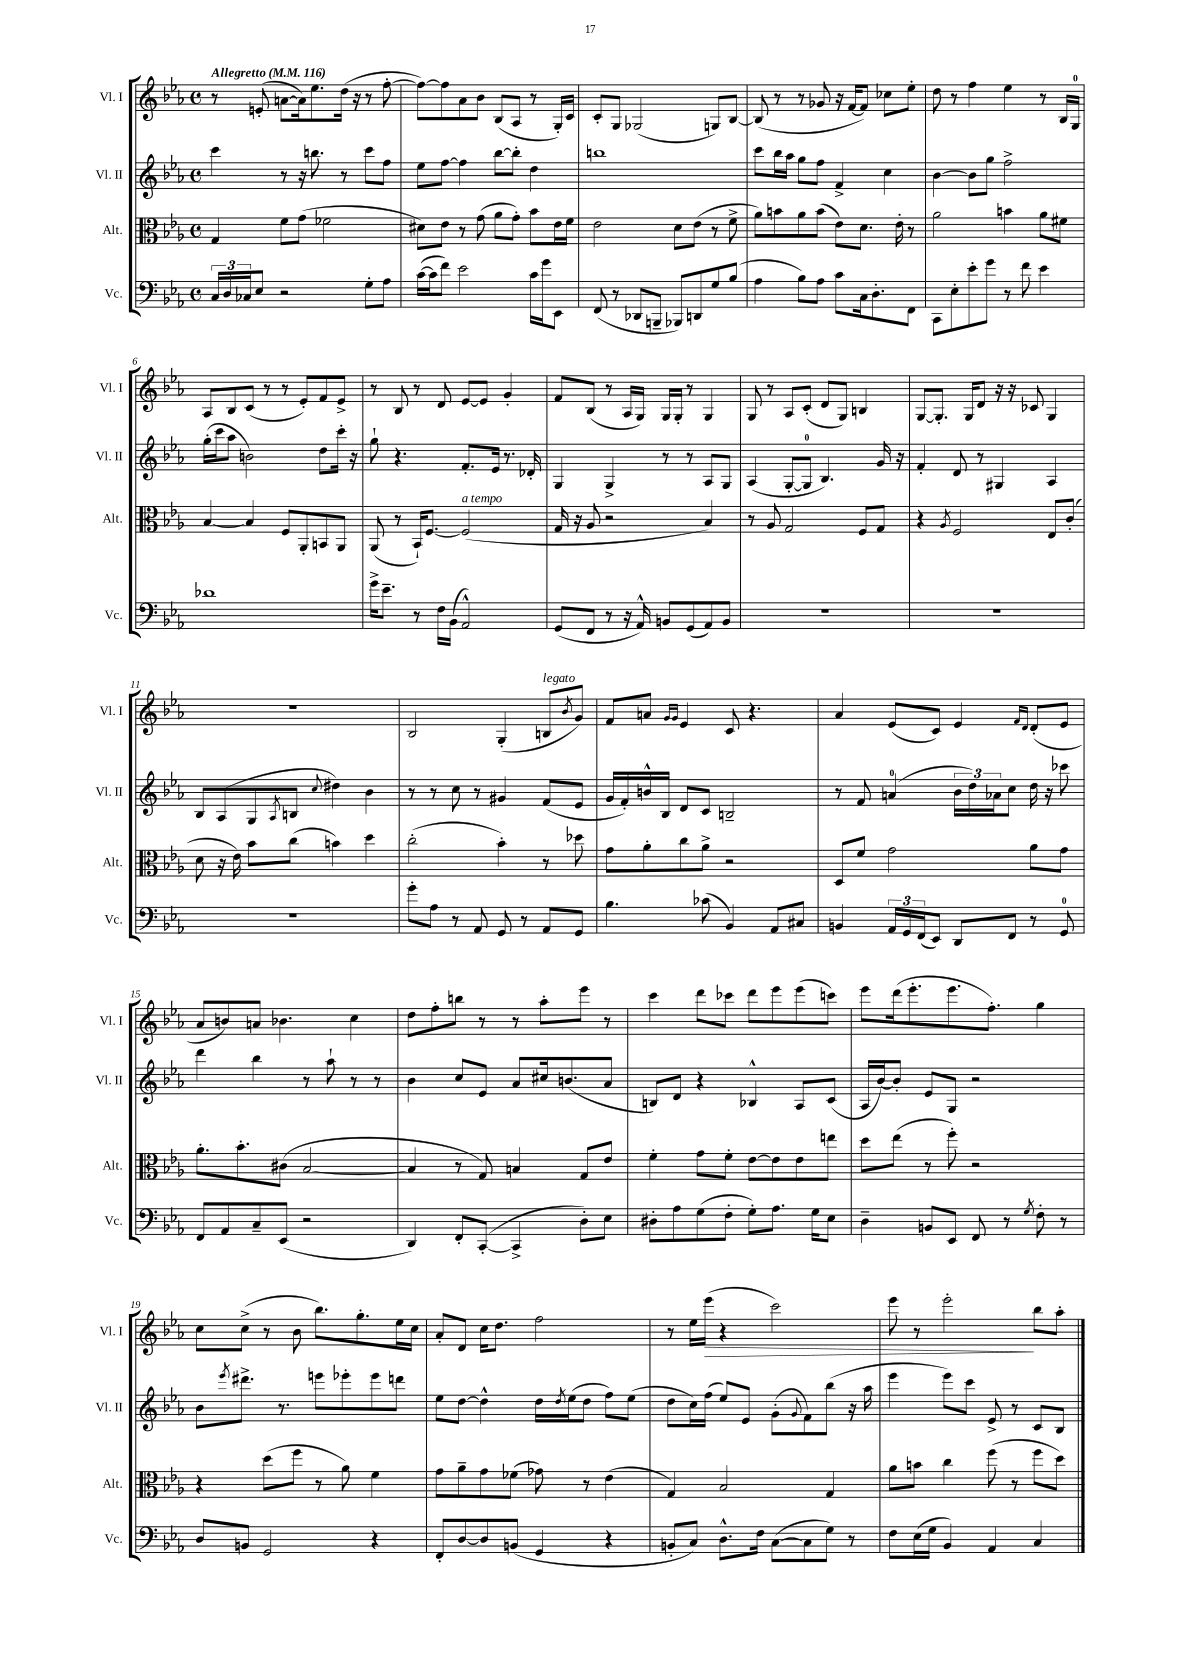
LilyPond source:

<<
\new StaffGroup <<
\new Staff = "s0" \with { instrumentName = "Vl. I" shortInstrumentName = "Vl. I" } {
    \clef treble \key ees \major \defaultTimeSignature \time 4/4 \tempo "Allegretto" 4 = 116
    r8 e'8-.( a'8~ a'16) ees''8. d''16( r16 r8 f''8~-. |
    f''8~) f''8 aes'8 bes'8 bes8( aes8 r8 g16-.) c'16 |
    c'8-. g8 ges2( g8) bes8~ |
    bes8( r8 r8 ges'8 r16 f'16~ f'8) ces''8 ees''8-. |
    d''8 r8 f''4 ees''4 r8 bes16 g16-0 |
    aes8 bes8 c'8( r8 r8 ees'8-.) f'8 ees'8-> |
    r8 bes8 r8 d'8 ees'8~ ees'8 g'4-. |
    f'8 bes8( r8 aes16 g16) g16 g16-. r8 g4 |
    g8 r8 aes8 c'8-.( d'8 g8) b4 |
    g8~ g8.-. g16 d'8 r16 r16 ces'8 g4 |
    R1 |
    bes2 g4-.( b8^\markup { \italic "legato" } \acciaccatura { bes'8 } g'8) |
    f'8 a'8 \grace { g'16 g'16 } ees'4 c'8 r4. |
    aes'4 ees'8( c'8) ees'4 \grace { f'16 d'16 } d'8-.( ees'8 |
    aes'8 b'8) a'8 bes'4. c''4 |
    d''8 f''8-. b''8 r8 r8 aes''8-. ees'''8 r8 |
    c'''4 d'''8 ces'''8 d'''8 ees'''8 ees'''8( c'''8) |
    ees'''8 d'''16( ees'''8.-. ees'''8. f''8.-.) g''4 |
    c''8 c''8->( r8 bes'8 bes''8.) g''8.-. ees''16 c''16 |
    aes'8-. d'8 c''16 d''8. f''2 |
    r8 ees''16 ees'''16\>( r4 c'''2) |
    ees'''8 r8 ees'''2-.\! bes''8 aes''8-. \bar "|." |
}
\new Staff = "s1" \with { instrumentName = "Vl. II" shortInstrumentName = "Vl. II" } {
    \clef treble \key ees \major \defaultTimeSignature \time 4/4
    c'''4 r8 r16 b''8. r8 c'''8 f''8 |
    ees''8 f''8~ f''4 bes''8~ bes''8-. d''4 |
    b''1 |
    c'''8 bes''16 aes''16 g''8 f''8 f'4-> c''4 |
    bes'4~ bes'8 g''8 f''2-> |
    g''16-.( c'''16 aes''8 b'2) d''8 c'''16-. r16 |
    g''8-! r4. f'8.-. ees'16 r8. des'16-. |
    g4 g4-> r8 r8 aes8 g8 |
    aes4( g8~-. g8-0 bes4.) g'16 r16 |
    f'4-. d'8 r8 gis4 aes4 |
    bes8 aes8( g8 \acciaccatura { aes8 } b8 \appoggiatura { c''8 } dis''4) bes'4 |
    r8 r8 c''8 r8 gis'4 f'8( ees'8 |
    g'16 f'16-.) b'16-^ bes16 d'8 c'8 b2-- |
    r8 f'8 a'4-0( \tuplet 3/2 { bes'16 d''16) aes'16 } c''8 d''16 r16 ces'''8 |
    d'''4 bes''4 r8 aes''8-! r8 r8 |
    bes'4 c''8 ees'8 aes'8 cis''16 b'8.( aes'8 |
    b8) d'8 r4 bes4-^ aes8 c'8( |
    aes16 bes'16~) bes'8-. ees'8 g8 r2 |
    bes'8 \acciaccatura { ees'''8 } dis'''8.-> r8. e'''8 ees'''8-. ees'''8 d'''8 |
    ees''8 d''8~ d''4-^ d''16 \acciaccatura { d''8 } ees''16( d''8 f''8) ees''8( |
    d''8 c''16) f''16( ees''8) ees'8 g'8-.( \appoggiatura { g'8 } f'8) bes''8( r16 aes''16 |
    ees'''4 ees'''8) c'''8 ees'8-> r8 c'8 bes8 \bar "|." |
}
\new Staff = "s2" \with { instrumentName = "Alt." shortInstrumentName = "Alt." } {
    \clef alto \key ees \major \defaultTimeSignature \time 4/4
    g4 f'8 g'8( fes'2 |
    dis'8) ees'8 r8 g'8( aes'8 g'8-.) bes'8 ees'16 f'16 |
    ees'2 d'8 ees'8( r8 f'8-> |
    aes'8) b'8 aes'8 b'8( ees'8) d'8. ees'16-. r8 |
    aes'2 b'4 aes'8 fis'8 |
    bes4~ bes4 f8 aes,8-. b,8 aes,8 |
    aes,8( r8 bes,16-!) f8.~ f2^\markup { \italic "a tempo" }( |
    g16 r16 aes8 r2 bes4) |
    r8 aes8 g2 f8 g8 |
    r4 \acciaccatura { aes8 } f2 ees8 c'8-.( |
    d'8 r16 ees'16) bes'8 c''8( b'4) d''4 |
    c''2-.( bes'4-.) r8 des''8 |
    g'8 aes'8-. c''8 aes'8-> r2 |
    d8 f'8 g'2 aes'8 g'8 |
    aes'8.-. bes'8.-. cis'8( bes2~ |
    bes4 r8 g8) b4 g8 ees'8 |
    f'4-. g'8 f'8-. ees'8~ ees'8 ees'8 e''8 |
    d''8 ees''8( r8 f''8-.) r2 |
    r4 d''8( f''8 r8 aes'8) f'4 |
    g'8 aes'8-- g'8 fes'8( ges'8) r8 ees'4( |
    g4) bes2 g4 |
    aes'8 b'8 c''4 f''8( r8 f''8 d''8) \bar "|." |
}
\new Staff = "s3" \with { instrumentName = "Vc." shortInstrumentName = "Vc." } {
    \clef bass \key ees \major \defaultTimeSignature \time 4/4
    \tuplet 3/2 { c16 d16 ces16 } ees8 r2 g8-. aes8 |
    c'16~( c'16 f'8) ees'2 c'16 g'16 ees,8 |
    f,8( r8 des,8 b,,8-- bes,,8) d,8 g8 bes8( |
    aes4 bes8) aes8 c'8 c16 d8.-. f,8 |
    c,8 ees8-. ees'8-. g'8 r8 f'8 ees'4 |
    des'1 |
    g'16-> ees'8.-- r8 f16 bes,16( aes,2-^) |
    g,8( f,8 r8 r16 aes,16-^) b,8 g,8( aes,8) b,8 |
    R1 |
    R1 |
    R1 |
    g'8-. aes8 r8 aes,8 g,8 r8 aes,8 g,8 |
    bes4. ces'8( bes,4) aes,8 cis8 |
    b,4 \tuplet 3/2 { aes,16 g,16 f,16( } ees,8) d,8 f,8 r8 g,8-0 |
    f,8 aes,8 c8-- ees,8( r2 |
    d,4) f,8-. c,8~-.( c,4-> d8-.) ees8 |
    dis8-. aes8 g8( f8-. g8-.) aes8. g16 ees8 |
    d4-- b,8 ees,8 f,8 r8 \acciaccatura { g8 } f8-. r8 |
    d8 b,8 g,2 r4 |
    f,8-. d8~ d8 b,8( g,4 r4 |
    b,8-. c8) d8.-^ f16 c8~( c8 g8) r8 |
    f8 ees16( g16 bes,4) aes,4 c4 \bar "|." |
}
>>
>>
